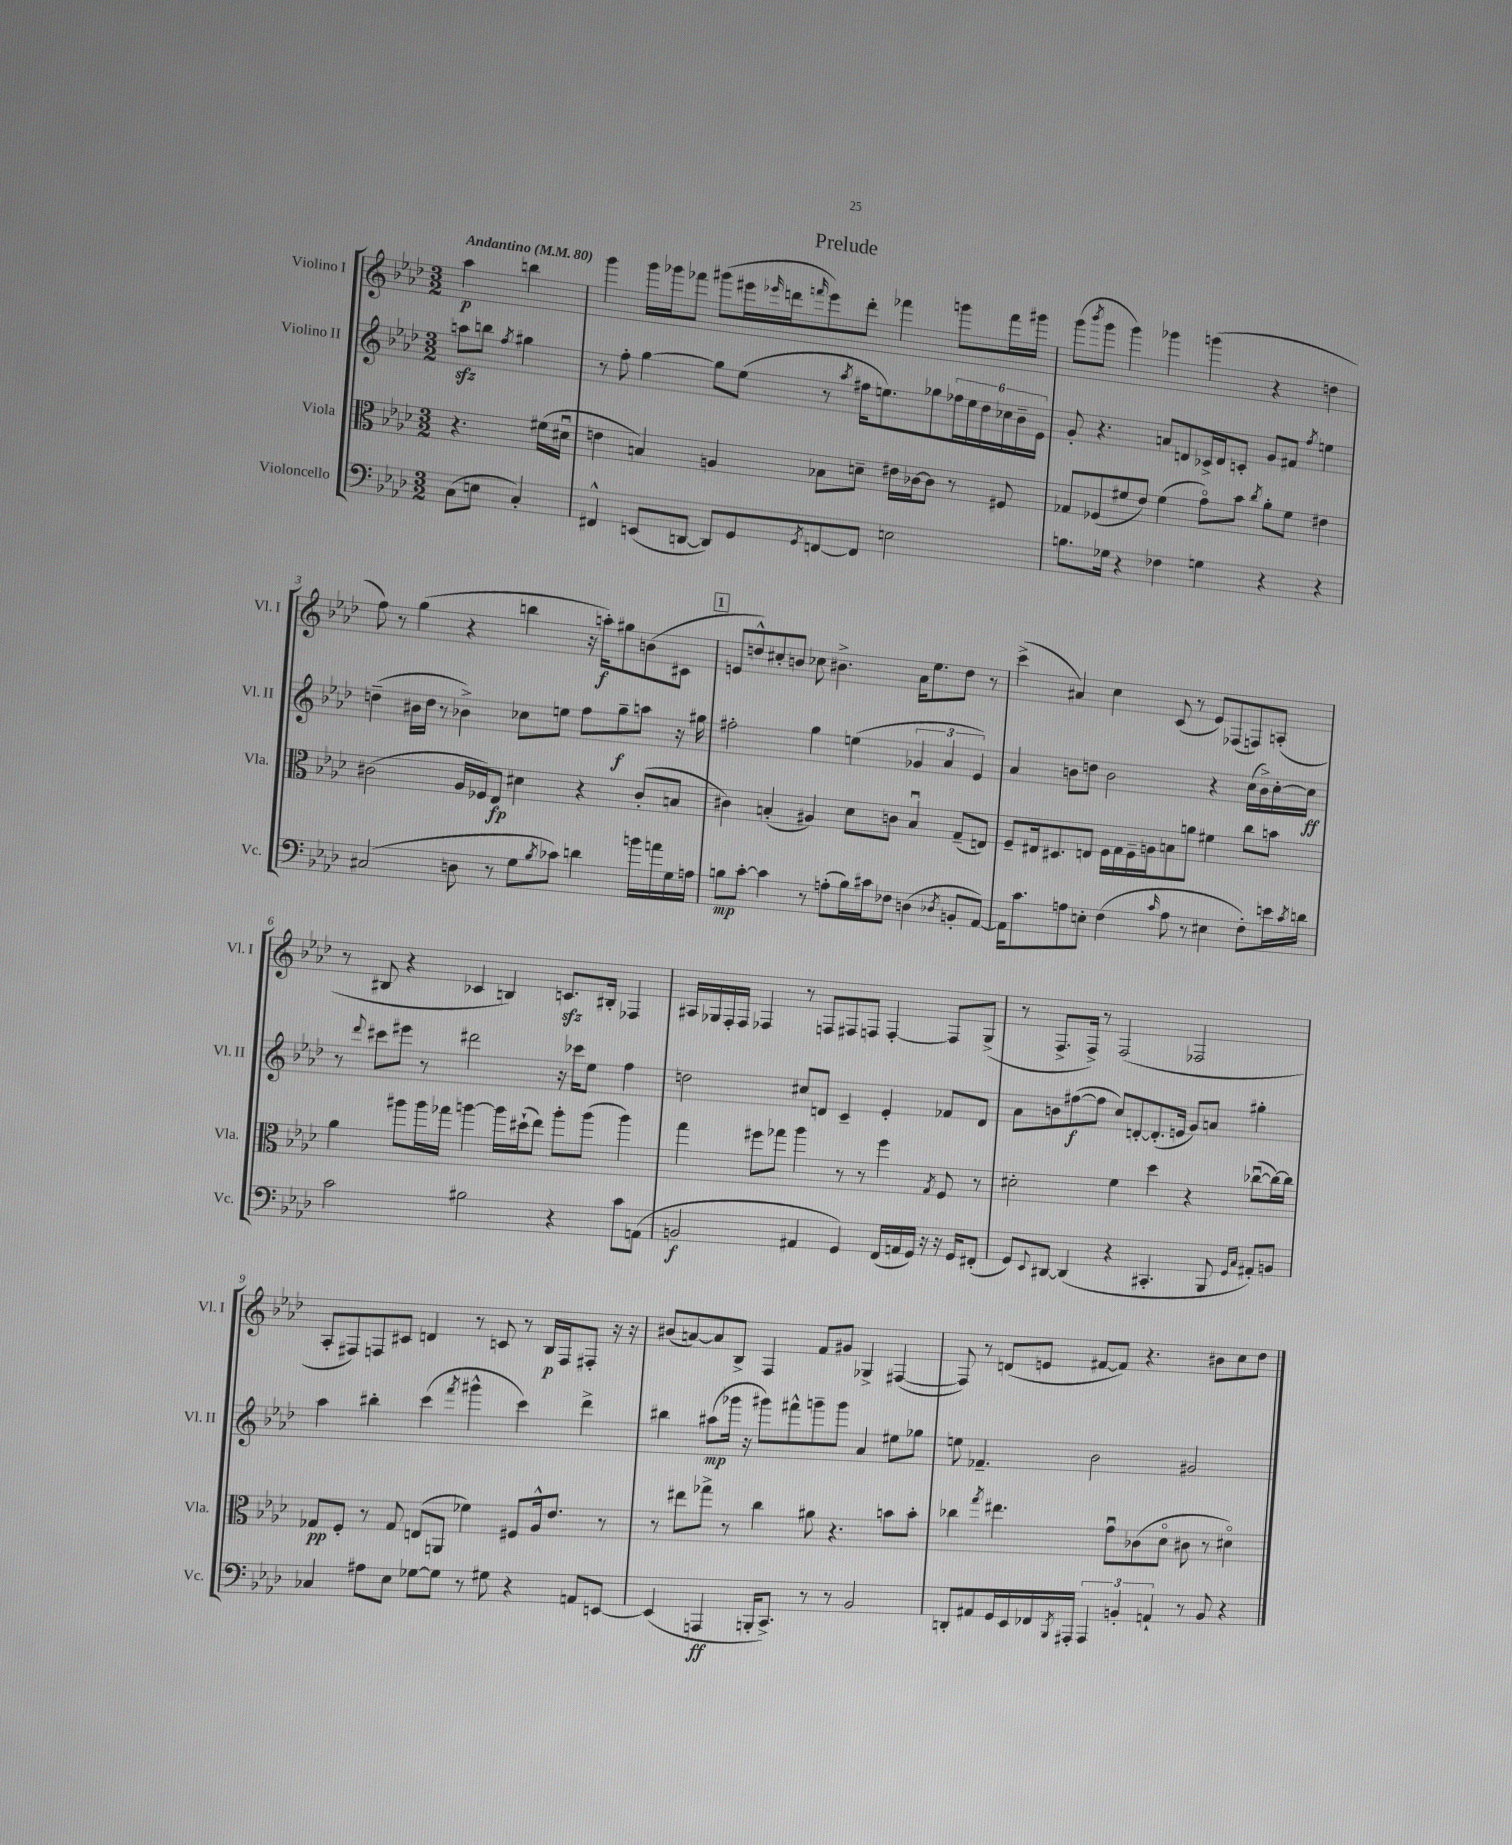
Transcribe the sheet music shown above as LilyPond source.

\header { title = "Prelude" }
<<
\new StaffGroup <<
\new Staff = "s0" \with { instrumentName = "Violino I" shortInstrumentName = "Vl. I" } {
    \clef treble \key aes \major \numericTimeSignature \time 3/2 \partial 2 \tempo "Andantino" 4 = 80
    aes''4\p b''4 |
    g'''4 g'''16 ges'''16 fes'''8 gis'''8( eis'''16 \grace { ees'''16 } d'''16 \grace { f'''16 } ees'''8) d'''8-. fes'''4 g'''8 fes'''16 gis'''16 |
    g'''8( \acciaccatura { bes'''8 } g'''8 g'''4) ges'''4 g'''4( r4 d''4 |
    f''8) r8 g''4( r4 b''4 r16 a''16-.\f) gis''8 b'8( cis'8 |
    \mark \markup { \box "1" } e'8 d''8-^) cis''8-. b'8 ces''8 bis'4.-> aes'16 ees''8. d''8 r8 |
    c'''4->( ais'4) c''4 c'8( r8 ees'8) fes8( f8) a8-.( |
    r8 bis8 r4 ces'4 b4) c'8.\sfz bis16-. fes4 |
    ais16 ges16 f16-. f16 fes4 r8 f8 fis8 f8 f4~-. f8 ges8->( |
    r8 f8.-> f16->) r8 f2( fes2 |
    aes8-. fis8) f8 cis'8 d'4 r8 c'8 r8 bes16\p f16 fis8-. r16 r16 |
    bis'8( a'8~) a'8 bes8-> f4 f'8 gis'8 ges4-> fis4~( |
    fis8) r8 d'8( e'8 fis'8~ fis'8) r4. bis'8 c''8 des''8 \bar "|." |
}
\new Staff = "s1" \with { instrumentName = "Violino II" shortInstrumentName = "Vl. II" } {
    \clef treble \key aes \major \numericTimeSignature \time 3/2 \partial 2
    a''8\sfz b''8 \acciaccatura { f''8 } gis''4 |
    r8 f''8-. g''4~ g''8 ees''8( r8 \acciaccatura { aes''8 } fis''16 e''8.) ges''8 \tuplet 6/4 { fes''16 e''16 des''16 ces''16 bes'16-- ees'16 } |
    g'8-. r4. a'8 d'8 ces'16-> d'16 c'8-. g'8 fis'8 \acciaccatura { f''8 } e''4 |
    d''4--( bis'16 d''16 r8 bes'4->) ces''8 e''8 f''8 g''8--\f a''8 r16 gis''16 |
    \mark \markup { \box "1" } fis''2-. g''4 e''4( \tuplet 3/2 { ges'4 aes'4 ees'4) } |
    aes'4 b'8 d''8 b'2 r4 c''16( b'16->) c''16~-. c''16\ff |
    r8 \appoggiatura { des'''8 } cis'''8 eis'''8 r8 dis'''2 r16 ces'''16 ees''8 f''4 |
    d''2 cis''8 d'8 c'4-- ees'4-. fes'8 d'8 |
    aes'8 b'8 fis''8~\f( fis''8 c''8) d'8~-. d'8.-.( e'16 g'8) a'8 gis''4-. |
    aes''4 bis''4-. c'''4( \acciaccatura { f'''8 } gis'''4-^ c'''4) des'''4-> |
    bis''4 ais''8\mp( ges'''16 r16 gis'''8) fis'''8-^ g'''8-- g'''8 aes'4 eis''8 ges''8 |
    e''8 fes'4.-- bes'2 gis'2 \bar "|." |
}
\new Staff = "s2" \with { instrumentName = "Viola" shortInstrumentName = "Vla." } {
    \clef alto \key aes \major \numericTimeSignature \time 3/2 \partial 2
    r4. fis'16( dis'16\downbow |
    e'4 b4) a4 bes8 d'8-- eis'16 ces'16~ ces'8 r8 fis8 |
    ges8 fes8( fis'8 ees'8) fis'4( g'8\flageolet) bes'8 \acciaccatura { c''8 } aes'8-. fis'8 eis'4 |
    cis'2( aes16 fes16) ees8\fp dis'4 r4 cis'8-.( b8 |
    \mark \markup { \box "1" } cis'4) b4-.( ais4) des'8 c'8 b4\downbow g8--( e8) |
    f8-- eis16 dis8. e8 f16 g16 f16-- a16 b8 a'8 fis'4 c''8 b'8 |
    aes'4 ais''8 ais''16 ges''16 a''4~ a''16 dis''16-!( ees''8) a''8-. a''8( a''4) |
    g''4 fis''8 ges''8 aes''4 r8 r8 fis''4 \acciaccatura { g8 } f8 r8 |
    dis'2-. f'4 des''4 r4 ces''8~\downbow( ces''16~) ces''16 |
    ges8\pp f8-. r8 ges8 e8( a,8 fes'4) fis8 aes16-^ ees'8. r8 |
    r8 eis''8 ges''8-> r8 c''4 ais'8 r4. b'8 b'8-. |
    ces''4 \acciaccatura { g''8 } eis''4. g'8\downbow ces'8( des'8\flageolet cis'8 r8 dis'4\flageolet) \bar "|." |
}
\new Staff = "s3" \with { instrumentName = "Violoncello" shortInstrumentName = "Vc." } {
    \clef bass \key aes \major \numericTimeSignature \time 3/2 \partial 2
    c8( e8 c4-.) |
    fis,4-^ e,8( d,8~ d,8) g,8 \acciaccatura { g,8 } f,8~ f,8 e2 |
    b8. ges16 r4 fes4 g4 r4 r4 |
    cis2( d8 r8 g8 \acciaccatura { bes8 } ces'8) d'4 b'16 a'16 g16 a16 |
    \mark \markup { \box "1" } b8\mp c'8~-. c'4 r8 a8-.( b16) cis'16 fes8 d4( \acciaccatura { des8 } b,8-. aes,8~) |
    aes,16 c'8. a8 e8-. f4( \grace { c'16 } a8 r8 eis4 f8-.) e'16 \acciaccatura { c'8 } d'16 |
    c'2 bis2 r4 c'8 a,8( |
    b,2\f ais,4 g,4) f,16( a,16 g,16) r16 r16 g,16 fis,8-.( |
    g,8) \appoggiatura { ees,8 } dis,8~ dis,4( r4 cis,4.-. bes,,8 \grace { g,16 c16 } ais,8-.) b,8 |
    ces4 ais8 ees8 ges8~ ges8 r8 gis8 r4 a,8 e,8~ |
    e,4( a,,4\ff b,,16-. c,8.->) r8 r8 bes,2 |
    d,8-. ais,8 g,16 ees,16 fes,16 \acciaccatura { bes,,8 } ais,,16-. \tuplet 3/2 { ais,,4 b,4-. a,4-! } r8 b,8 r4 \bar "|." |
}
>>
>>
